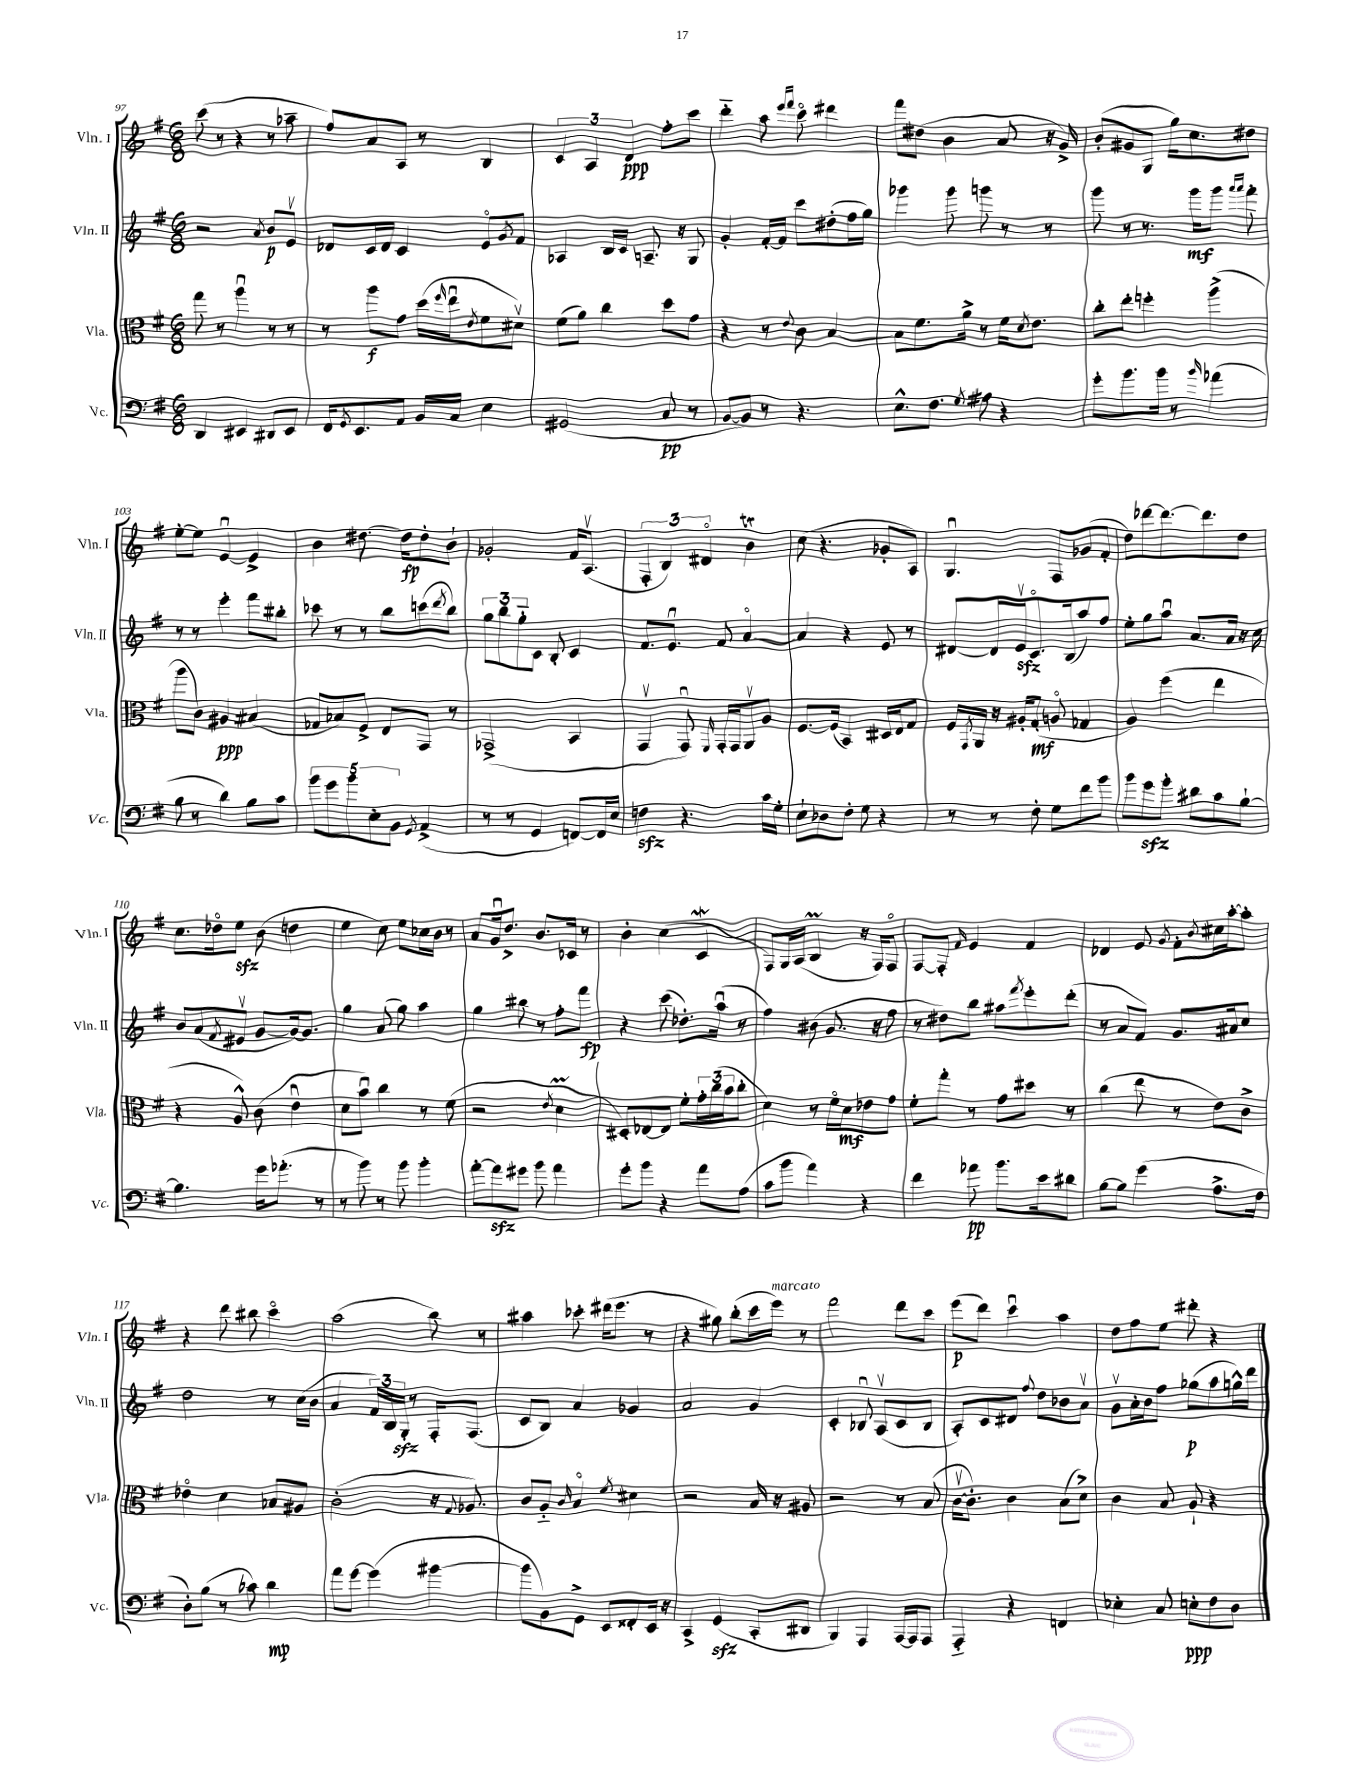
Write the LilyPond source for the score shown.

<<
\new StaffGroup <<
\new Staff = "s0" \with { instrumentName = "Vln. I" shortInstrumentName = "Vln. I" } {
    \clef treble \key g \major \numericTimeSignature \time 6/8
    c'''8( r8 r4 r8 aes''8-- |
    fis''8) a'8 a8 r8 b4 |
    \tuplet 3/2 { c'4 a4 d'4\ppp } fis''8-. c'''8 |
    d'''4-_ a''8 \grace { e'''16 fis'''16 } c'''8\flageolet dis'''4 |
    fis'''8 dis''8( b'4 a'8 r16 g'16->) |
    b'8-.( gis'8 g8 g''16) c''8. dis''8 |
    e''8~-. e''8 e'4~\downbow e'4-> |
    b'4 dis''8.~ dis''16\fp dis''8-. b'8-! |
    ges'2-. fis'16 a8.\upbow( |
    \tuplet 3/2 { fis4-. b4) dis'4\flageolet } b'4\trill |
    c''8( r4. ges'8-. a8) |
    g4.\downbow fis8 ges'8( fis'8-. |
    d''8) des'''8~ des'''8.~ des'''8. d''8 |
    c''8. des''16\flageolet e''8\sfz b'8( d''4 |
    e''4 c''8) e''8 ces''16 b'16 r8 |
    a'8 g'16\downbow d''8.-> b'8. ces'16 r8 |
    b'4-. c''4( c'4\mordent |
    fis8) g16 a16( b4\prall r16 fis16) fis8\flageolet |
    fis8~ fis8-. \grace { fis'16 } e'4 fis'4 |
    des'4 e'8 \acciaccatura { g'8 } fis'8-. \acciaccatura { b'8 } cis''16 a''16~-. a''8-. |
    r4 d'''8 bis''8 c'''4\flageolet |
    a''2( b''8) r8 |
    ais''4 ces'''8-. dis'''16( e'''8. r8 |
    r4 gis''8) b''8-.( c'''16 e'''16^\markup { \italic "marcato" }) r8 |
    fis'''2 d'''8 c'''8 |
    e'''8\p( d'''8) c'''4\downbow a''4 |
    d''8 fis''8 e''8 dis'''8-. r4 \bar "|." |
}
\new Staff = "s1" \with { instrumentName = "Vln. II" shortInstrumentName = "Vln. II" } {
    \clef treble \key g \major \numericTimeSignature \time 6/8
    r2 \acciaccatura { a'8 } b'8\p e'8\upbow |
    des'8 c'16 des'16 c'4 e'8\flageolet \acciaccatura { g'8 } fis'8 |
    aes4 b16 c'16 a8.-- r16 g8 |
    g'4-. fis'16~-. fis'16 c'''8 dis''8-.( fis''16 g''16) |
    ges'''4 ges'''8 g'''8 r8 r8 |
    g'''8 r8 r8. g'''16\mf g'''8 \grace { a'''16 a'''16 } fis'''8-. |
    r8 r8 e'''4-. fis'''8 bis''8-. |
    ces'''8 r8 r8 b''8 c'''8( \acciaccatura { d'''8 } b''8) |
    \tuplet 3/2 { g''8 b''8 g''8-_ } c'8 b8-. c'4 |
    fis'8. e'8.\downbow fis'8 a'4~\flageolet |
    a'4 r4 e'8 r8 |
    dis'8~ dis'16 e'16\upbow\sfz c'8.\flageolet b16( a''8) fis''8 |
    e''8-. g''8 a''8\downbow a'8. a'16 r16 c''16 |
    b'8 a'8( \acciaccatura { fis'8 } eis'8\upbow g'8~ g'16~) g'8. |
    g''4 a'8( g''8) a''4 |
    g''4 bis''8 r8 fis''8-. fis'''8\fp |
    r4 c'''8( des''8.-.) a''16\downbow( r8 |
    fis''4) bis'8( g'8. r16 fis''8 |
    r8 dis''8) b''8 ais''8 \acciaccatura { fis'''8 } e'''8-. d'''8-.( |
    r8 a'8 fis'8) g'8. ais'16 c''8 |
    d''2 r8 c''16( b'16 |
    a'4 \tuplet 3/2 { fis'16) b16 g16-.\sfz } r8 fis16-. fis8.( |
    c'8 b8) a'4 ges'4 |
    a'2 g'4 |
    c'4-. bes8\downbow a8\upbow( c'8 bes8 |
    a8-.) c'8 dis'8 \appoggiatura { fis''8 } d''8 bes'8 a'8\upbow |
    g'8\upbow a'16-. b'16 fis''8 ges''8\p( a''8 g''16-^) d'''16 \bar "|." |
}
\new Staff = "s2" \with { instrumentName = "Vla." shortInstrumentName = "Vla." } {
    \clef alto \key g \major \numericTimeSignature \time 6/8
    g''8 r8 a''4\downbow r8 r8 |
    r8 a''8\f g'8 d''16( \grace { fis''16 } e''16\downbow \acciaccatura { e'8 } fis'8 dis'8\upbow) |
    fis'8( a'8) c''4 d''8 g'8 |
    r4 r8 \appoggiatura { e'8 } c'8 b4~ |
    b8 fis'8. a'16-> r8 fis'16 \acciaccatura { d'8 } e'8. |
    c''8-. e''8-. f''4-. a''4->( |
    a''8 c'8) ais4\ppp bis4( |
    ges8 bes8) fis8-> e8 g,8 r8 |
    ges,2->( b,4 |
    g,4\upbow g,8\downbow) \grace { fis,16 } g,16-. g,16 a,8\upbow a8 |
    fis8.~ fis16( b,4) dis16 e16 g8 |
    fis16 \acciaccatura { g,8 } a,16 r16 ais16-. g8-.\mf( a8\flageolet ges4 |
    a4) fis''4( e''4 |
    r4 a8-^) c'8( e'4\downbow |
    d'8 b'8\downbow) c''4 r8 fis'8( |
    r2 \acciaccatura { e'8 } d'4\prall |
    dis8-.) ees8~ ees8 fis'8-. \tuplet 3/2 { g'16-. c''16( b'16 } c''8-. |
    d'4) r8 fis'16\flageolet d'16\mf ees'8 g'8 |
    fis'8-. g''8-. r8 g'8 dis''8 r8 |
    c''4( e''8 r8 e'8) c'8-> |
    ees'4\flageolet d'4 bes8 ais8 |
    c'2-.( r16 \appoggiatura { g8 } aes8.) |
    c'8 a8-_ \grace { c'16 } b4\flageolet \acciaccatura { fis'8 } dis'4 |
    r2 b16 r16 ais8 |
    r2 r8 b8( |
    c'16~\upbow c'8.-.) c'4 b8( d'8->) |
    c'4 b8 a8-! r4 \bar "|." |
}
\new Staff = "s3" \with { instrumentName = "Vc." shortInstrumentName = "Vc." } {
    \clef bass \key g \major \numericTimeSignature \time 6/8
    d,4 eis,4 dis,8 eis,8 |
    fis,16 \acciaccatura { g,8 } e,8. a,8 b,16 c16 e4 |
    gis,2( c8\pp r8 |
    b,8~ b,8) r8 r4. |
    e8.-^ fis8. \acciaccatura { g8 } ais8 r4 |
    g'8-. b'8. b'16 r8 \grace { b'16 } aes'4( |
    b8 r8 d'4) b8 c'8 |
    \tuplet 5/4 { b'8 g'8 b'8 e8-. b,8 } \acciaccatura { g,8 } a,4->( |
    r8 r8 g,4 f,8~) f,16 e16 |
    f4\sfz r4. c'16 g16-. |
    e8-! des8 fis8-. g8 r4 |
    r8 r8 fis8-. g8 fis'8 b'8 |
    b'8 g'8\sfz b'8-. dis'8 c'8 b8~-! |
    b4. g'16 aes'8.-.( r8 |
    r8 b'8) r8 b'8 b'4-. |
    a'8~-. a'8\sfz gis'8 b'8 a'4 |
    g'8-. b'8 r4 a'8 a8( |
    c'8 b'8 a'4) r4 |
    fis'4 aes'8\pp b'8. e'16 dis'8 |
    b8~ b8 g'4( a8.-> fis16 |
    d8-.) b8( r8 ces'8) d'4\mp |
    a'8 g'8~ g'4( bis'4~ |
    bis'8 b,8) g,8-> e,8 fisis,8-. e,16 r16 |
    c,4-> g,4\sfz( c,8-. dis,8 |
    b,,4) a,,4 a,,16~ a,,16 a,,8 |
    a,,4-_ r4 f,4 |
    ees4-. c8 e8-.\ppp fis8 d8 \bar "|." |
}
>>
>>
\layout { \context { \Score currentBarNumber = #97 } }
